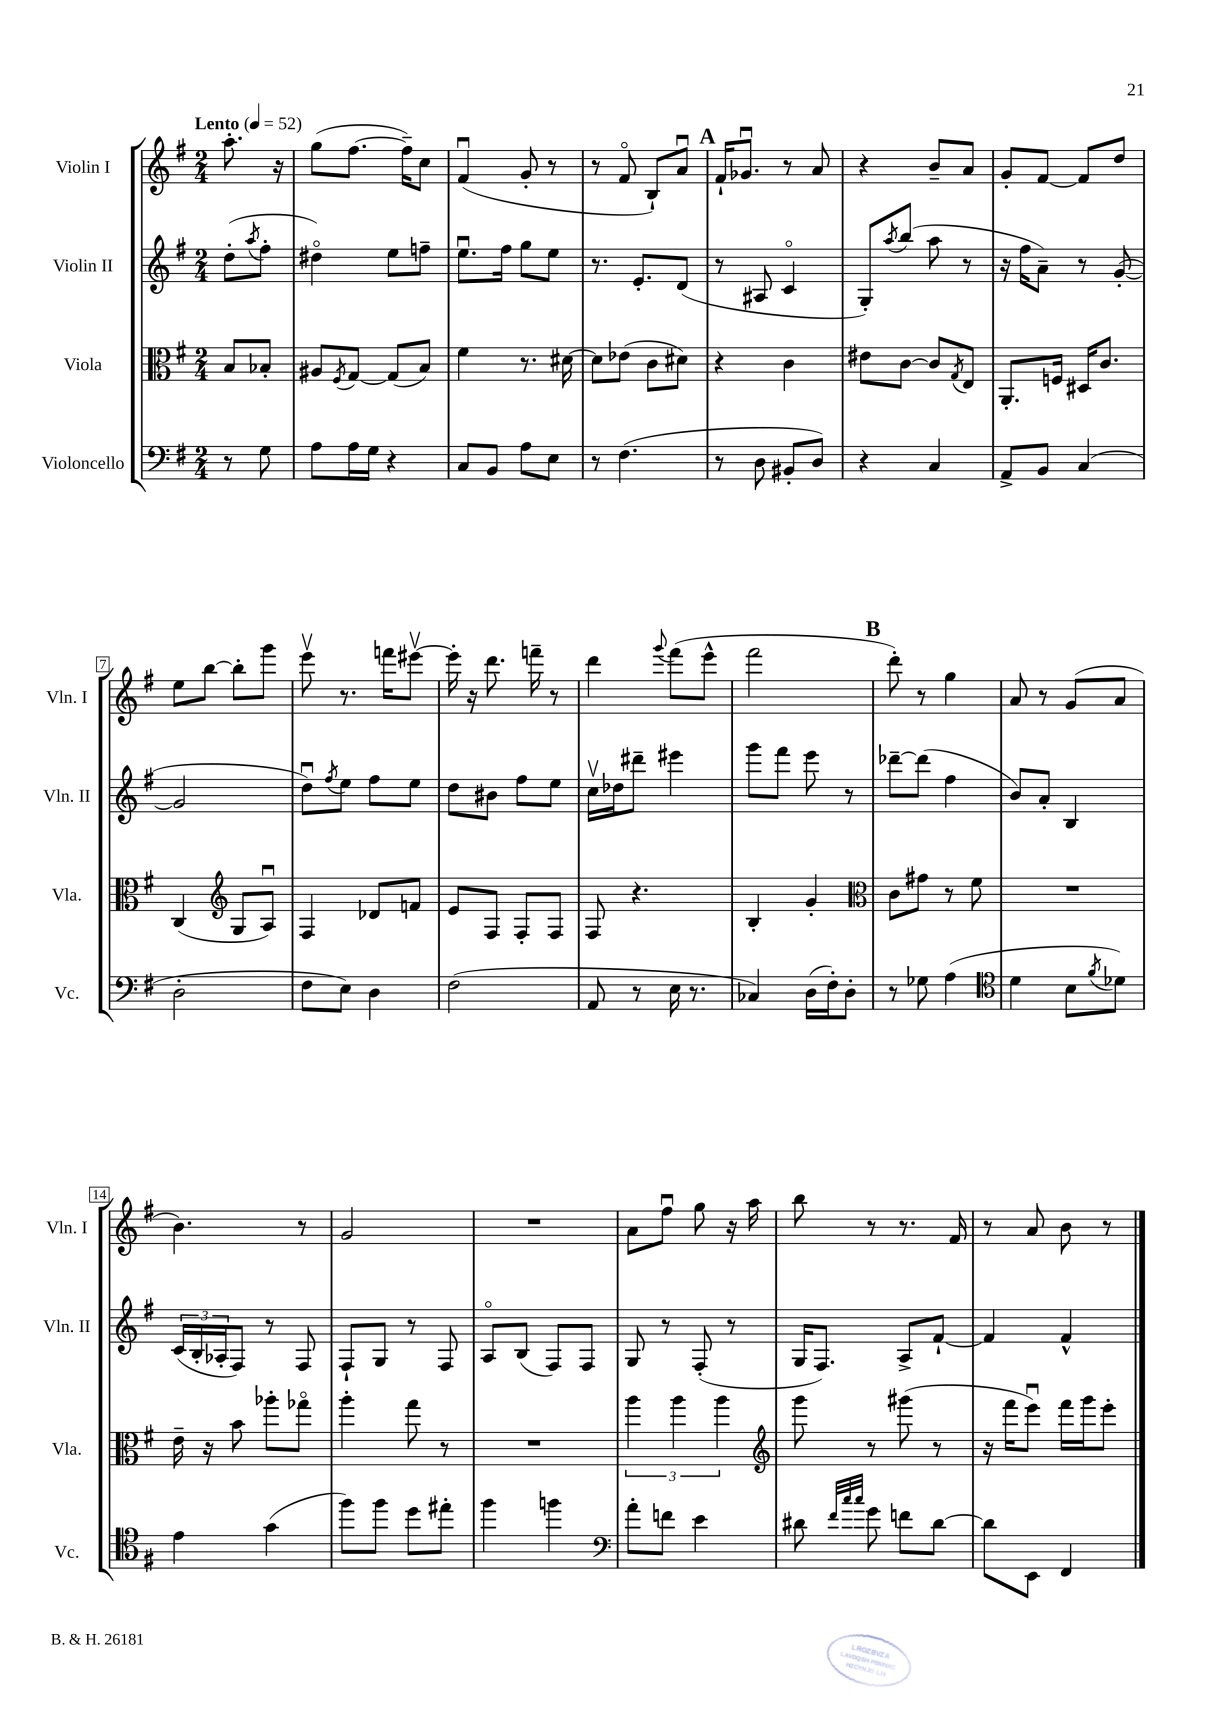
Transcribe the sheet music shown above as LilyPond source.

<<
\new StaffGroup <<
\new Staff = "s0" \with { instrumentName = "Violin I" shortInstrumentName = "Vln. I" } {
    \clef treble \key g \major \numericTimeSignature \time 2/4 \partial 4 \tempo "Lento" 4 = 52
    a''8.-. r16 |
    g''8( fis''8.~ fis''16--) c''8 |
    fis'4\downbow( g'8-. r8 |
    r8 fis'8\flageolet b8-!) a'8\downbow |
    \mark \markup { \bold "A" } fis'16-! ges'8.\downbow r8 a'8 |
    r4 b'8-- a'8 |
    g'8-. fis'8~ fis'8 d''8 |
    e''8 b''8~ b''8-. g'''8 |
    e'''8\upbow r8. f'''16 eis'''8~\upbow |
    eis'''16-. r16 d'''8. f'''16-- r8 |
    d'''4 \appoggiatura { g'''8 } fis'''8( e'''8-^ |
    fis'''2 |
    \mark \markup { \bold "B" } d'''8-.) r8 g''4 |
    a'8 r8 g'8( a'8 |
    b'4.) r8 |
    g'2 |
    R2 |
    a'8 fis''8\downbow g''8 r16 a''16 |
    b''8 r8 r8. fis'16 |
    r8 a'8 b'8 r8 \bar "|." |
}
\new Staff = "s1" \with { instrumentName = "Violin II" shortInstrumentName = "Vln. II" } {
    \clef treble \key g \major \numericTimeSignature \time 2/4 \partial 4
    d''8-.( \acciaccatura { a''8 } fis''8-. |
    dis''4\flageolet) e''8 f''8-- |
    e''8.\downbow fis''16 g''8 e''8 |
    r8. e'8.-. d'8( |
    \mark \markup { \bold "A" } r8 ais8 c'4\flageolet |
    g8-.) \acciaccatura { a''8 } b''8( a''8 r8 |
    r16 fis''16 a'8--) r8 g'8~-.( |
    g'2 |
    d''8\downbow) \acciaccatura { fis''8 } e''8 fis''8 e''8 |
    d''8 bis'8 fis''8 e''8 |
    c''16\upbow des''16 dis'''8-- eis'''4 |
    g'''8 fis'''8 e'''8 r8 |
    \mark \markup { \bold "B" } des'''8~-- des'''8( fis''4 |
    b'8) a'8-. b4 |
    \tuplet 3/2 { c'16( b16-. aes16-. } fis8) r8 fis8 |
    fis8-! g8 r8 fis8 |
    a8\flageolet b8( fis8) fis8 |
    g8 r8 fis8-.( r8 |
    g16 fis8.) a8-> fis'8~-! |
    fis'4 fis'4-^ \bar "|." |
}
\new Staff = "s2" \with { instrumentName = "Viola" shortInstrumentName = "Vla." } {
    \clef alto \key g \major \numericTimeSignature \time 2/4 \partial 4
    b8 bes8-. |
    ais8 \acciaccatura { fis8 } g8~ g8( b8) |
    fis'4 r8. dis'16~ |
    dis'8 ees'8( c'8 dis'8) |
    \mark \markup { \bold "A" } r4 c'4 |
    eis'8 c'8~ c'8 \acciaccatura { g8 } e8 |
    a,8.-. f16 dis16 c'8. |
    c4( \clef treble g8 a8\downbow) |
    fis4 des'8 f'8 |
    e'8 fis8 fis8-. fis8 |
    fis8 r4. |
    b4-. g'4-. |
    \mark \markup { \bold "B" } \clef alto c'8 gis'8 r8 fis'8 |
    R2 |
    e'16-- r16 b'8 aes''8-. ges''8\flageolet |
    a''4-. g''8 r8 |
    R2 |
    \tuplet 3/2 { a''4 a''4 a''4 } |
    \clef treble g'''8 r8 gis'''8( r8 |
    r16 fis'''16 e'''8\downbow) fis'''16 g'''16 e'''8-. \bar "|." |
}
\new Staff = "s3" \with { instrumentName = "Violoncello" shortInstrumentName = "Vc." } {
    \clef bass \key g \major \numericTimeSignature \time 2/4 \partial 4
    r8 g8 |
    a8 a16 g16 r4 |
    c8 b,8 a8 e8 |
    r8 fis4.( |
    \mark \markup { \bold "A" } r8 d8 bis,8-. d8) |
    r4 c4 |
    a,8-> b,8 c4( |
    d2-. |
    fis8 e8) d4 |
    fis2( |
    a,8 r8 e16 r8. |
    ces4) d16( fis16-.) d8-. |
    \mark \markup { \bold "B" } r8 ges8 a4( |
    \clef tenor d'4 b8 \acciaccatura { fis'8 } des'8) |
    e'4 g'4( |
    fis''8) fis''8 d''8 eis''8-. |
    fis''4 f''4 |
    \clef bass a'8-. f'8 e'4 |
    dis'8 \grace { fis'32 c''32 c''32 } g'8 f'8 dis'8~ |
    dis'8 e,8 fis,4 \bar "|." |
}
>>
>>
\layout { \context { \Score \override BarNumber.stencil = #(make-stencil-boxer 0.1 0.3 ly:text-interface::print) } }
